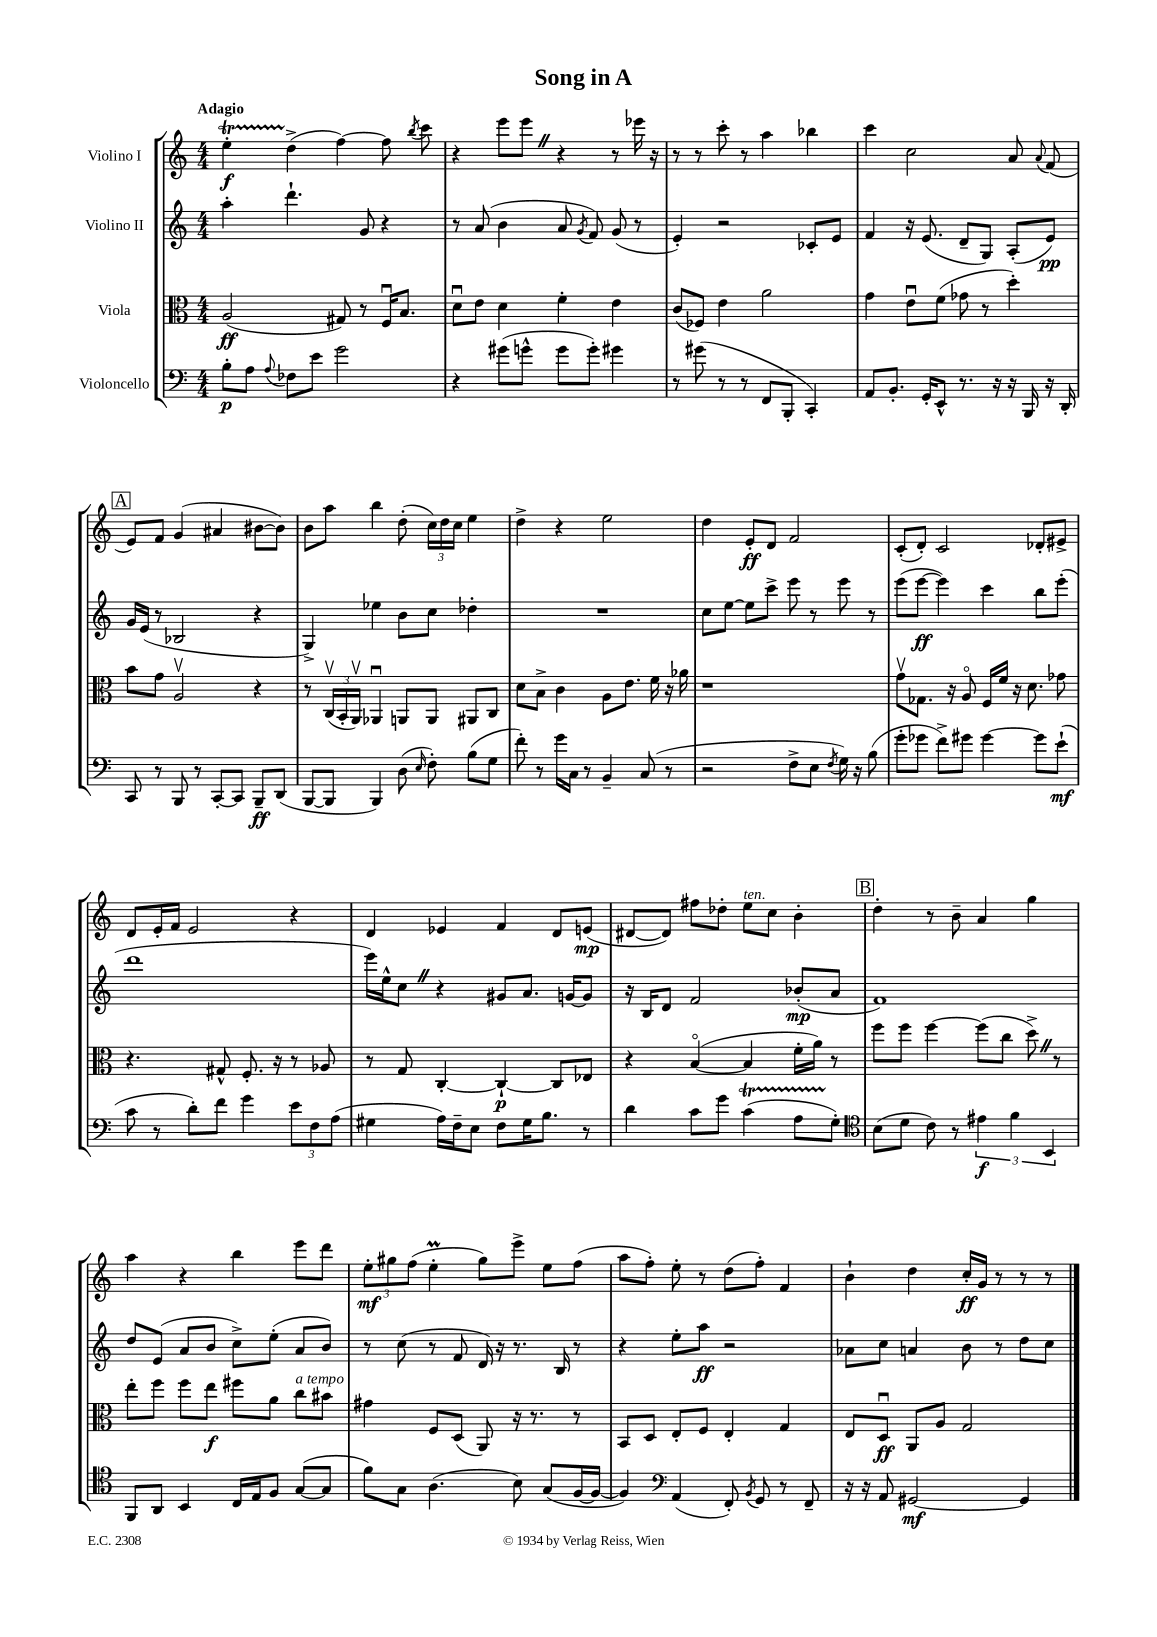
\header { title = "Song in A" }
<<
\new StaffGroup <<
\new Staff = "s0" \with { instrumentName = "Violino I" } {
    \clef treble \key c \major \numericTimeSignature \time 4/4 \tempo "Adagio"
    \autoBeamOff e''4-.\startTrillSpan\f d''4->\stopTrillSpan( f''4~) f''8 \acciaccatura { b''8 } c'''8 |
    r4 e'''8[ e'''8] \once \override BreathingSign.text = \markup { \musicglyph "scripts.caesura.straight" } \breathe r4 r8 ees'''16 r16 |
    r8 r8 c'''8-. r8 a''4 bes''4 |
    c'''4 c''2 a'8 \appoggiatura { a'8 } f'8( |
    \mark \markup { \box "A" } e'8[) f'8] g'4( ais'4 bis'8[~ bis'8]) |
    b'8[ a''8] b''4 d''8-.( \tuplet 3/2 { c''16[) d''16 c''16] } e''4 |
    d''4-> r4 e''2 |
    d''4 e'8[-.\ff d'8] f'2 |
    c'8[-.( d'8]-.) c'2 des'8[-. eis'8]-> |
    d'8[ e'16-. f'16] e'2 r4 |
    d'4 ees'4 f'4 d'8[ e'8]\mp( |
    dis'8[~ dis'8]) fis''8[ des''8]-. e''8[^\markup { \italic "ten." } c''8] b'4-. |
    \mark \markup { \box "B" } d''4-. r8 b'8-- a'4 g''4 |
    a''4 r4 b''4 e'''8[ d'''8] |
    \tuplet 3/2 { e''8[-.\mf gis''8 f''8]( } e''4-.\prall gis''8[) e'''8]-> e''8[ f''8]( |
    a''8[ f''8]-.) e''8-. r8 d''8[( f''8]-.) f'4 |
    b'4-! d''4 c''16[-.\ff g'16] r8 r8 r8 \bar "|." |
}
\new Staff = "s1" \with { instrumentName = "Violino II" } {
    \clef treble \key c \major \numericTimeSignature \time 4/4
    \autoBeamOff a''4-. d'''4.-! g'8 r4 |
    r8 a'8( b'4 a'8 \acciaccatura { g'8 } f'8) g'8( r8 |
    e'4-.) r2 ces'8[-. e'8] |
    f'4 r16 e'8.( d'8[-- g8]) a8[-.( e'8]\pp) |
    \mark \markup { \box "A" } g'16[ e'16]( r8 bes2 r4 |
    g4->) ees''4 b'8[ c''8] des''4-. |
    R1 |
    c''8[ e''8]~ e''8[ c'''8]-> e'''8 r8 e'''8 r8 |
    e'''8[( e'''8]~\ff e'''4) c'''4 b''8[ e'''8]-.( |
    d'''1 |
    e'''16[) e''16-^ c''8] \once \override BreathingSign.text = \markup { \musicglyph "scripts.caesura.straight" } \breathe r4 gis'8[ a'8.] g'16[~ g'8] |
    r16 b16[ d'8] f'2 bes'8[-.\mp( a'8] |
    \mark \markup { \box "B" } f'1) |
    d''8[ e'8]( a'8[ b'8] c''8[->) e''8]-.( a'8[ b'8]) |
    r8 c''8( r8 f'8 d'16) r16 r8. b16 r8 |
    r4 e''8[-. a''8]\ff r2 |
    aes'8[ c''8] a'4 b'8 r8 d''8[ c''8] \bar "|." |
}
\new Staff = "s2" \with { instrumentName = "Viola" } {
    \clef alto \key c \major \numericTimeSignature \time 4/4
    \autoBeamOff a2\ff( gis8) r8 f16[\downbow b8.] |
    d'8[\downbow e'8] d'4 f'4-. e'4 |
    c'8[( fes8]) e'4 a'2 |
    g'4 e'8[\downbow f'8]( ges'8 r8 d''4-.) |
    \mark \markup { \box "A" } b'8[ g'8] a2\upbow r4 |
    r8 \tuplet 3/2 { c16[\upbow( b,16-. a,16]\upbow) } aes,4\downbow a,8[ a,8] ais,8[ c8] |
    d'8[ b8]-> c'4 a8[ e'8.] f'16 r16 aes'16 |
    r1 |
    g'8[\upbow ges8.] r16 a8\flageolet f16[ f'16] r16 d'8. ges'8 |
    r4. gis8-^ f8.-. r16 r8 aes8 |
    r8 g8 c4~-. c4~-!\p c8[ ees8] |
    r4 b4~\flageolet( b4 f'16[-. a'16]) r8 |
    \mark \markup { \box "B" } f''8[ f''8] f''4~ f''8[( c''8] d''8->) \once \override BreathingSign.text = \markup { \musicglyph "scripts.caesura.straight" } \breathe r8 |
    e''8[-. f''8] f''8[ e''8]\f fis''8[ a'8] c''8[^\markup { \italic "a tempo" } bis'8] |
    gis'4 f8[ d8]( a,8) r16 r8. r8 |
    b,8[ d8] e8[-. f8] e4-. g4 |
    e8[ d8]\downbow\ff a,8[ a8] g2 \bar "|." |
}
\new Staff = "s3" \with { instrumentName = "Violoncello" } {
    \clef bass \key c \major \numericTimeSignature \time 4/4
    \autoBeamOff b8[-.\p a8] \appoggiatura { a8 } fes8[ e'8] g'2 |
    r4 gis'8[( g'8]-^ g'8[ g'8]-.) gis'4 |
    r8 gis'8( r8 r8 f,8[ b,,8]-. c,4-.) |
    a,8[ b,8.]-. g,16[-. e,8]-^ r8. r16 r16 b,,16 r16 d,16-. |
    \mark \markup { \box "A" } c,8 r8 b,,8 r8 c,8[~-. c,8] b,,8[--\ff d,8]( |
    b,,8[~ b,,8] b,,4) d8( \grace { e16 } f8-.) b8[( g8] |
    f'8-.) r8 g'16[ c16] r8 b,4-- c8( r8 |
    r2 f8[-> e8] \acciaccatura { f8 } g16) r16 b8( |
    g'8[-. ges'8] f'8[->) gis'8] gis'4~ gis'8[ e'8]-!\mf( |
    c'8 r8 d'8[-.) f'8] g'4 \tuplet 3/2 { e'8[ f8 a8]( } |
    gis4 a16[) f16-- e8] f8[ gis16 b8.] r8 |
    d'4 c'8[ g'8] c'4\startTrillSpan( a8[ g8]-.\stopTrillSpan) |
    \mark \markup { \box "B" } \clef tenor b8[( d'8] c'8) r8 \tuplet 3/2 { eis'4\f f'4 b,4 } |
    f,8[ a,8] b,4 c16[ e16 f8] g8[~( g8] |
    f'8[) g8] a4.( b8) g8[( f16~ f16]~ |
    f4) \clef bass a,4( f,8-.) \acciaccatura { b,8 } g,8 r8 f,8-- |
    r16 r16 a,8 gis,2~\mf gis,4 \bar "|." |
}
>>
>>
\layout { \context { \Score \remove "Bar_number_engraver" } }
